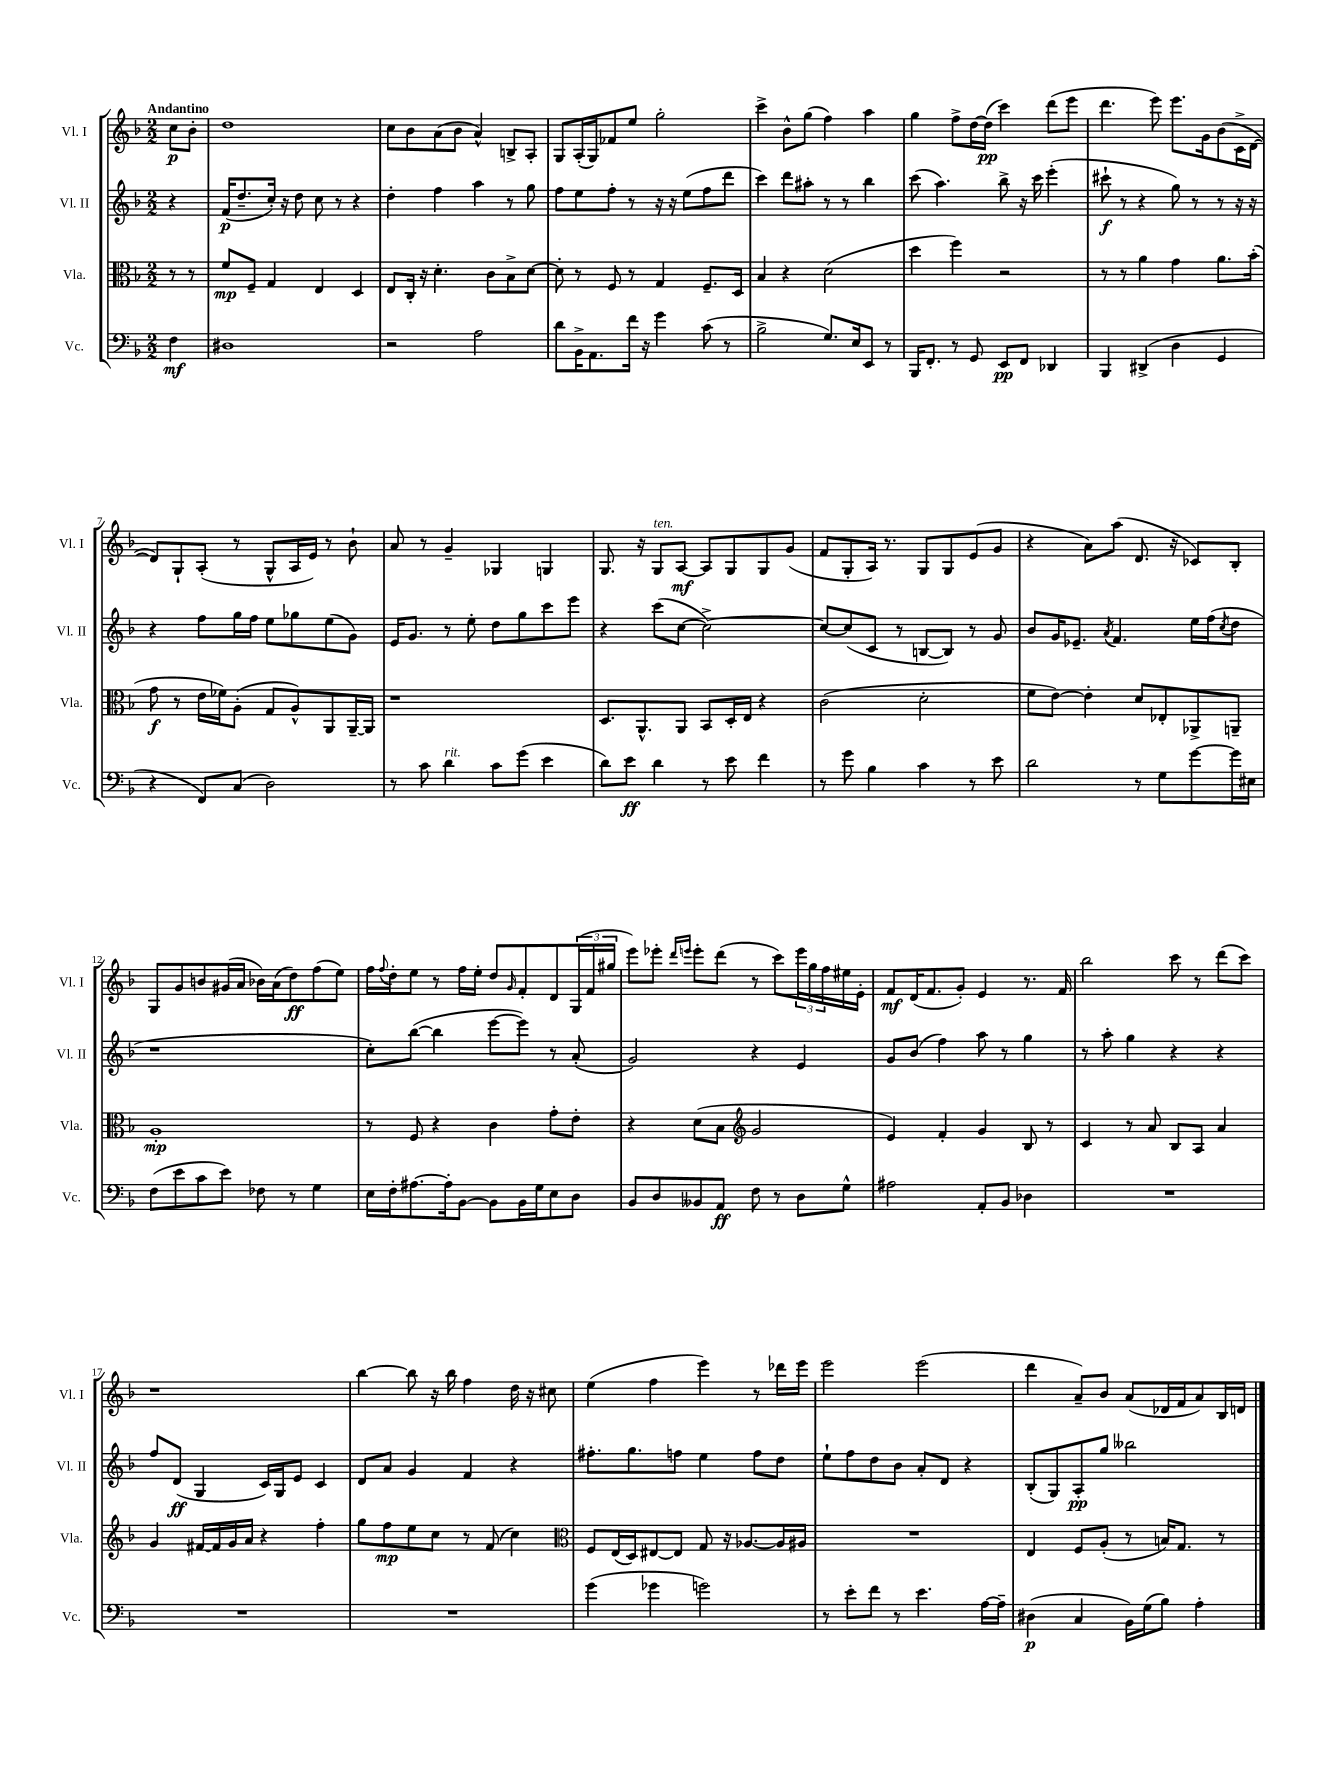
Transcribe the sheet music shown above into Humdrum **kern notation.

**kern	**dynam	**kern	**dynam	**kern	**dynam	**kern	**dynam
*part4	*part4	*part3	*part3	*part2	*part2	*part1	*part1
*staff4	*staff4	*staff3	*staff3	*staff2	*staff2	*staff1	*staff1
*I"Vc.	*	*I"Vla.	*	*I"Vl. II	*	*I"Vl. I	*
*I'Vc.	*	*I'Vla.	*	*I'Vl. II	*	*I'Vl. I	*
*clefF4	*	*clefC3	*	*clefG2	*	*clefG2	*
*k[b-]	*	*k[b-]	*	*k[b-]	*	*k[b-]	*
*M2/2	*	*M2/2	*	*M2/2	*	*M2/2	*
=	=	=	=	=	=	=	=
!	!	!	!	!	!	!LO:TX:a:B:t=Andantino	!
4F\	mf	8r	.	4r	.	8cc\L	p
.	.	8r	.	.	.	8b-'\J	.
=1	=1	=1	=1	=1	=1	=1	=1
1D#X	.	8f/L	mp	(16f/KL	p	1dd	.
.	.	.	.	8.dd~/	.	.	.
.	.	8F~/J	.	.	.	.	.
.	.	4G/	.	16cc'/Jk)	.	.	.
.	.	.	.	16r	.	.	.
.	.	.	.	8dd\	.	.	.
.	.	4E/	.	8cc\	.	.	.
.	.	.	.	8r	.	.	.
.	.	4D/	.	4r	.	.	.
=2	=2	=2	=2	=2	=2	=2	=2
2r	.	8E/L	.	4dd'\	.	8cc\L	.
.	.	16C'/Jk	.	.	.	8b-\	.
.	.	16r	.	.	.	.	.
.	.	4.d'\	.	4ff\	.	(8a\	.
.	.	.	.	.	.	8b-\J	.
2A\	.	.	.	4aa\	.	4a^^/)	.
.	.	8c\L	.	.	.	.	.
.	.	8B-^\	.	8r	.	8Bn^/L	.
.	.	[8d\J	.	8gg\	.	8A'/J	.
=3	=3	=3	=3	=3	=3	=3	=3
8d\L	.	8d'\]	.	8ff\L	.	8G/L	.
16BB-^\K	.	8r	.	8ee\	.	(16A'/L	.
8.AA\	.	.	.	.	.	16G/J)	.
.	.	8F/	.	8ff'\J	.	8f-X/	.
16f\Jk	.	8r	.	8r	.	8ee/J	.
16r	.	.	.	.	.	.	.
4g\	.	4G/	.	16r	.	2gg'\	.
.	.	.	.	16r	.	.	.
.	.	.	.	(8ee\L	.	.	.
(8c\	.	8.F~/L	.	8ff\	.	.	.
8r	.	.	.	8ddd\J	.	.	.
.	.	16D/Jk	.	.	.	.	.
=4	=4	=4	=4	=4	=4	=4	=4
2B-^\	.	4B-/	.	4ccc\)	.	4ccc^\	.
.	.	4r	.	8ddd\L	.	8b-^^\L	.
.	.	.	.	8aa#X'\J	.	(8gg\J	.
8.G/L)	.	(2d\	.	8r	.	4ff\)	.
.	.	.	.	8r	.	.	.
16E/k	.	.	.	.	.	.	.
8EE/J	.	.	.	4bb-\	.	4aa\	.
8r	.	.	.	.	.	.	.
=5	=5	=5	=5	=5	=5	=5	=5
16BBB-/KL	.	4dd\	.	(8ccc\	.	4gg\	.
8.FF'/J	.	.	.	.	.	.	.
.	.	.	.	4.aa\)	.	.	.
8r	.	4ff\)	.	.	.	8ff^\L	.
8GG/	.	.	.	.	.	[16dd\L	.
.	.	.	.	.	.	(16dd\JJ]	pp
8EE/L	pp	2r	.	8bb-^\	.	4ccc\)	.
8FF/J	.	.	.	16r	.	.	.
.	.	.	.	16ccc\	.	.	.
4DD-X/	.	.	.	(4eee'\	.	(8ddd\L	.
.	.	.	.	.	.	8eee\J	.
=6	=6	=6	=6	=6	=6	=6	=6
4BBB-/	.	8r	.	8ccc#X`\	f	4.ddd\	.
.	.	8r	.	8r	.	.	.
(4DD#X^/	.	4a\	.	4r	.	.	.
.	.	.	.	.	.	8eee\)	.
4D\	.	4g\	.	8gg\)	.	8.eee\L	.
.	.	.	.	8r	.	.	.
.	.	.	.	.	.	16g\k	.
4GG/	.	8.a\L	.	8r	.	(8b-\	.
.	.	.	.	16r	.	16c^\L	.
.	.	(16b-'\Jk	.	16r	.	[16d\JJ	.
!!LO:LB:g=z
=7	=7	=7	=7	=7	=7	=7	=7
4r	.	8g\	f	4r	.	8d/L])	.
.	.	8r	.	.	.	8G`/	.
8FF/L)	.	16e\LL	.	8ff\L	.	(8A'/J	.
.	.	16f-X\J)	.	.	.	.	.
(8C/J	.	(8A'\J	.	16gg\L	.	8r	.
.	.	.	.	16ff\JJ	.	.	.
2D\)	.	8G/L	.	8ee\L	.	8G^^/L	.
.	.	8A^^/)	.	8gg-X\	.	16A/L	.
.	.	.	.	.	.	16e/JJ)	.
.	.	8AA/	.	(8ee\	.	8r	.
.	.	[16AA~/L	.	8g\J)	.	8b-`\	.
.	.	16AA/JJ]	.	.	.	.	.
=8	=8	=8	=8	=8	=8	=8	=8
8r	.	1r	.	16e/KL	.	8a/	.
.	.	.	.	8.g/J	.	.	.
8c\	.	.	.	.	.	8r	.
!LO:TX:a:i:t=rit.	!	!	!	!	!	!	!
4d\	.	.	.	8r	.	4g~/	.
.	.	.	.	8ee'\	.	.	.
8c\L	.	.	.	8dd\L	.	4G-X/	.
(8g\J	.	.	.	8gg\	.	.	.
4e\	.	.	.	8ccc\	.	4Gn/	.
.	.	.	.	8eee\J	.	.	.
=9	=9	=9	=9	=9	=9	=9	=9
8d\L)	.	8.D/L	.	4r	.	8.G/	.
8e\J	ff	.	.	.	.	.	.
.	.	8.AA^^/	.	.	.	16r	.
!	!	!	!	!	!	!LO:TX:a:i:t=ten.	!
4d\	.	.	.	(8ccc\L	.	8G/L	.
.	.	8AA/J	.	[8cc\J	.	[8A/J	mf
8r	.	8BB-/L	.	2cc^\_)	.	8A/L]	.
8e\	.	16D'/L	.	.	.	8G/	.
.	.	16E/JJ	.	.	.	.	.
4f\	.	4r	.	.	.	8G/	.
.	.	.	.	.	.	(8g/J	.
=10	=10	=10	=10	=10	=10	=10	=10
8r	.	(2c\	.	8cc/L_	.	8f/L	.
8g\	.	.	.	(8cc/]	.	8G'/	.
4B-\	.	.	.	8c/J	.	16A/Jk)	.
.	.	.	.	.	.	8.r	.
.	.	.	.	8r	.	.	.
4c\	.	2d'\	.	[8Bn/L	.	8G/L	.
.	.	.	.	8B/J])	.	8G/	.
8r	.	.	.	8r	.	(8e/	.
8e\	.	.	.	8g/	.	8g/J	.
=11	=11	=11	=11	=11	=11	=11	=11
2d\	.	8f\L	.	8b-/L	.	4r	.
.	.	[8e\J)	.	16g/K	.	.	.
.	.	.	.	8.e-X~/J	.	.	.
.	.	4e'\]	.	.	.	8a\L)	.
.	.	.	.	8qa/	.	.	.
.	.	.	.	4.f/	.	(8aa\J	.
8r	.	8d/L	.	.	.	8.d/	.
8G\L	.	8E-X'/	.	.	.	.	.
.	.	.	.	.	.	16r	.
[8g\	.	8AA-X^/	.	16ee\LL	.	8c-X/L)	.
.	.	.	.	(16ff\J	.	.	.
.	.	.	.	8qcc/	.	.	.
16g\L]	.	8AAn~/J	.	8dd\J	.	8B-'/J	.
16E#X\JJ	.	.	.	.	.	.	.
!!LO:LB:g=z
=12	=12	=12	=12	=12	=12	=12	=12
(8F\L	.	1A'	mp	1r	.	8G/L	.
8e\	.	.	.	.	.	8g/	.
8c\	.	.	.	.	.	8bn/	.
8e\J)	.	.	.	.	.	(16g#X/L	.
.	.	.	.	.	.	16a/JJ	.
8F-X\	.	.	.	.	.	16b-X\LL)	.
.	.	.	.	.	.	(16a\J	.
8r	.	.	.	.	.	8dd\)	ff
4G\	.	.	.	.	.	(8ff\	.
.	.	.	.	.	.	8ee\J)	.
=13	=13	=13	=13	=13	=13	=13	=13
16E\LL	.	8r	.	8cc'\L)	.	16ff\LL	.
.	.	.	.	.	.	8qqff/	.
16F'\J	.	.	.	.	.	16dd'\J	.
[8.A#X\	.	8F/	.	([8bb-\J	.	8ee\J	.
.	.	4r	.	4bb-\]	.	8r	.
16A#'\k]	.	.	.	.	.	.	.
[8BB-\J	.	.	.	.	.	16ff\LL	.
.	.	.	.	.	.	16ee'\JJ	.
8BB-\L]	.	4c\	.	[8eee\L	.	8dd/L	.
.	.	.	.	.	.	16qqg/	.
16BB-\L	.	.	.	8eee\J])	.	8f'/	.
16G\J	.	.	.	.	.	.	.
8E\	.	8g'\L	.	8r	.	8d/	.
8D\J	.	8e'\J	.	(8a'/	.	(24G/L	.
.	.	.	.	.	.	24f/	.
.	.	.	.	.	.	24gg#X/JJ	.
=14	=14	=14	=14	=14	=14	=14	=14
8BB-/L	.	4r	.	2g/)	.	8eee\L)	.
8D/	.	.	.	.	.	8eee-X'\J	.
.	.	.	.	.	.	16qqddd/LL	.
.	.	.	.	.	.	16qqeeen/JJ	.
8BB--X/	.	(8d\L	.	.	.	8eee'\L	.
8AA/J	ff	8B-\J	.	.	.	(8ddd\J	.
*	*	*clefG2	*	*	*	*	*
8F\	.	2g/	.	4r	.	8r	.
8r	.	.	.	.	.	8ccc\L)	.
8D\L	.	.	.	4e/	.	24eee\L	.
.	.	.	.	.	.	24gg\	.
.	.	.	.	.	.	24ff\	.
8G^^\J	.	.	.	.	.	16ee#X\	.
.	.	.	.	.	.	16e'\JJ	.
=15	=15	=15	=15	=15	=15	=15	=15
2A#X\	.	4e/)	.	8g/L	.	8f/L	mf
.	.	.	.	(8b-/J	.	(16d/K	.
.	.	.	.	.	.	8.f/	.
.	.	4f'/	.	4ff\)	.	.	.
.	.	.	.	.	.	8g'/J)	.
8AA'/L	.	4g/	.	8aa\	.	4e/	.
8BB-/J	.	.	.	8r	.	.	.
4D-X\	.	8B-/	.	4gg\	.	8.r	.
.	.	8r	.	.	.	.	.
.	.	.	.	.	.	16f/	.
=16	=16	=16	=16	=16	=16	=16	=16
1r	.	4c/	.	8r	.	2bb-\	.
.	.	.	.	8aa'\	.	.	.
.	.	8r	.	4gg\	.	.	.
.	.	8a/	.	.	.	.	.
.	.	8B-/L	.	4r	.	8ccc\	.
.	.	8A/J	.	.	.	8r	.
.	.	4a/	.	4r	.	(8ddd\L	.
.	.	.	.	.	.	8ccc\J)	.
!!LO:LB:g=z
=17	=17	=17	=17	=17	=17	=17	=17
1r	.	4g/	.	8ff/L	.	1r	.
.	.	.	.	(8d/J	ff	.	.
.	.	[16f#X/LL	.	4G/	.	.	.
.	.	16f#/]	.	.	.	.	.
.	.	16g/	.	.	.	.	.
.	.	16a/JJ	.	.	.	.	.
.	.	4r	.	16c/LL)	.	.	.
.	.	.	.	16G/J	.	.	.
.	.	.	.	8e/J	.	.	.
.	.	4ff'\	.	4c/	.	.	.
=18	=18	=18	=18	=18	=18	=18	=18
1r	.	8gg\L	.	8d/L	.	[4bb-\	.
.	.	8ff\	mp	8a/J	.	.	.
.	.	8ee\	.	4g/	.	8bb-\]	.
.	.	8cc\J	.	.	.	16r	.
.	.	.	.	.	.	16bb-\	.
.	.	8r	.	4f/	.	4ff\	.
.	.	(8f/	.	.	.	.	.
.	.	4cc\)	.	4r	.	16dd\	.
.	.	.	.	.	.	16r	.
.	.	.	.	.	.	8cc#X\	.
=19	=19	=19	=19	=19	=19	=19	=19
*	*	*clefC3	*	*	*	*	*
(4g\	.	8F/L	.	8.ff#X'\L	.	(4ee\	.
.	.	(16E/L	.	.	.	.	.
.	.	16D/J)	.	8.gg\	.	.	.
4g-X\	.	[8E#X/	.	.	.	4ff\	.
.	.	8E#/J]	.	8ffn\J	.	.	.
2gn\)	.	8G/	.	4ee\	.	4eee\)	.
.	.	16r	.	.	.	.	.
.	.	[8.A-X/L	.	.	.	.	.
.	.	.	.	8ff\L	.	8r	.
.	.	16A-/L]	.	8dd\J	.	16ddd-X\LL	.
.	.	16A#X/JJ	.	.	.	16eee\JJ	.
=20	=20	=20	=20	=20	=20	=20	=20
8r	.	1r	.	8ee`\L	.	2eee\	.
8e'\L	.	.	.	8ff\	.	.	.
8f\J	.	.	.	8dd\	.	.	.
8r	.	.	.	8b-\J	.	.	.
4.e\	.	.	.	8a'/L	.	(2eee\	.
.	.	.	.	8d/J	.	.	.
.	.	.	.	4r	.	.	.
[16A\LL	.	.	.	.	.	.	.
16A~\JJ]	.	.	.	.	.	.	.
=21	=21	=21	=21	=21	=21	=21	=21
(4D#X\	p	4E/	.	(8B-'/L	.	4ddd\	.
.	.	.	.	8G/)	.	.	.
4C/	.	8F/L	.	8A'/	pp	8a~/L)	.
.	.	(8A'/J	.	8gg/J	.	8b-/J	.
16BB-\LL)	.	8r	.	2bb--X\	.	(8a/L	.
(16G\J	.	.	.	.	.	.	.
8B-\J)	.	16Bn/KL)	.	.	.	16d-X/L	.
.	.	8.G/J	.	.	.	16f/J	.
4A'\	.	.	.	.	.	8a/)	.
.	.	8r	.	.	.	16B-/L	.
.	.	.	.	.	.	16dn/JJ	.
==	==	==	==	==	==	==	==
*-	*-	*-	*-	*-	*-	*-	*-
